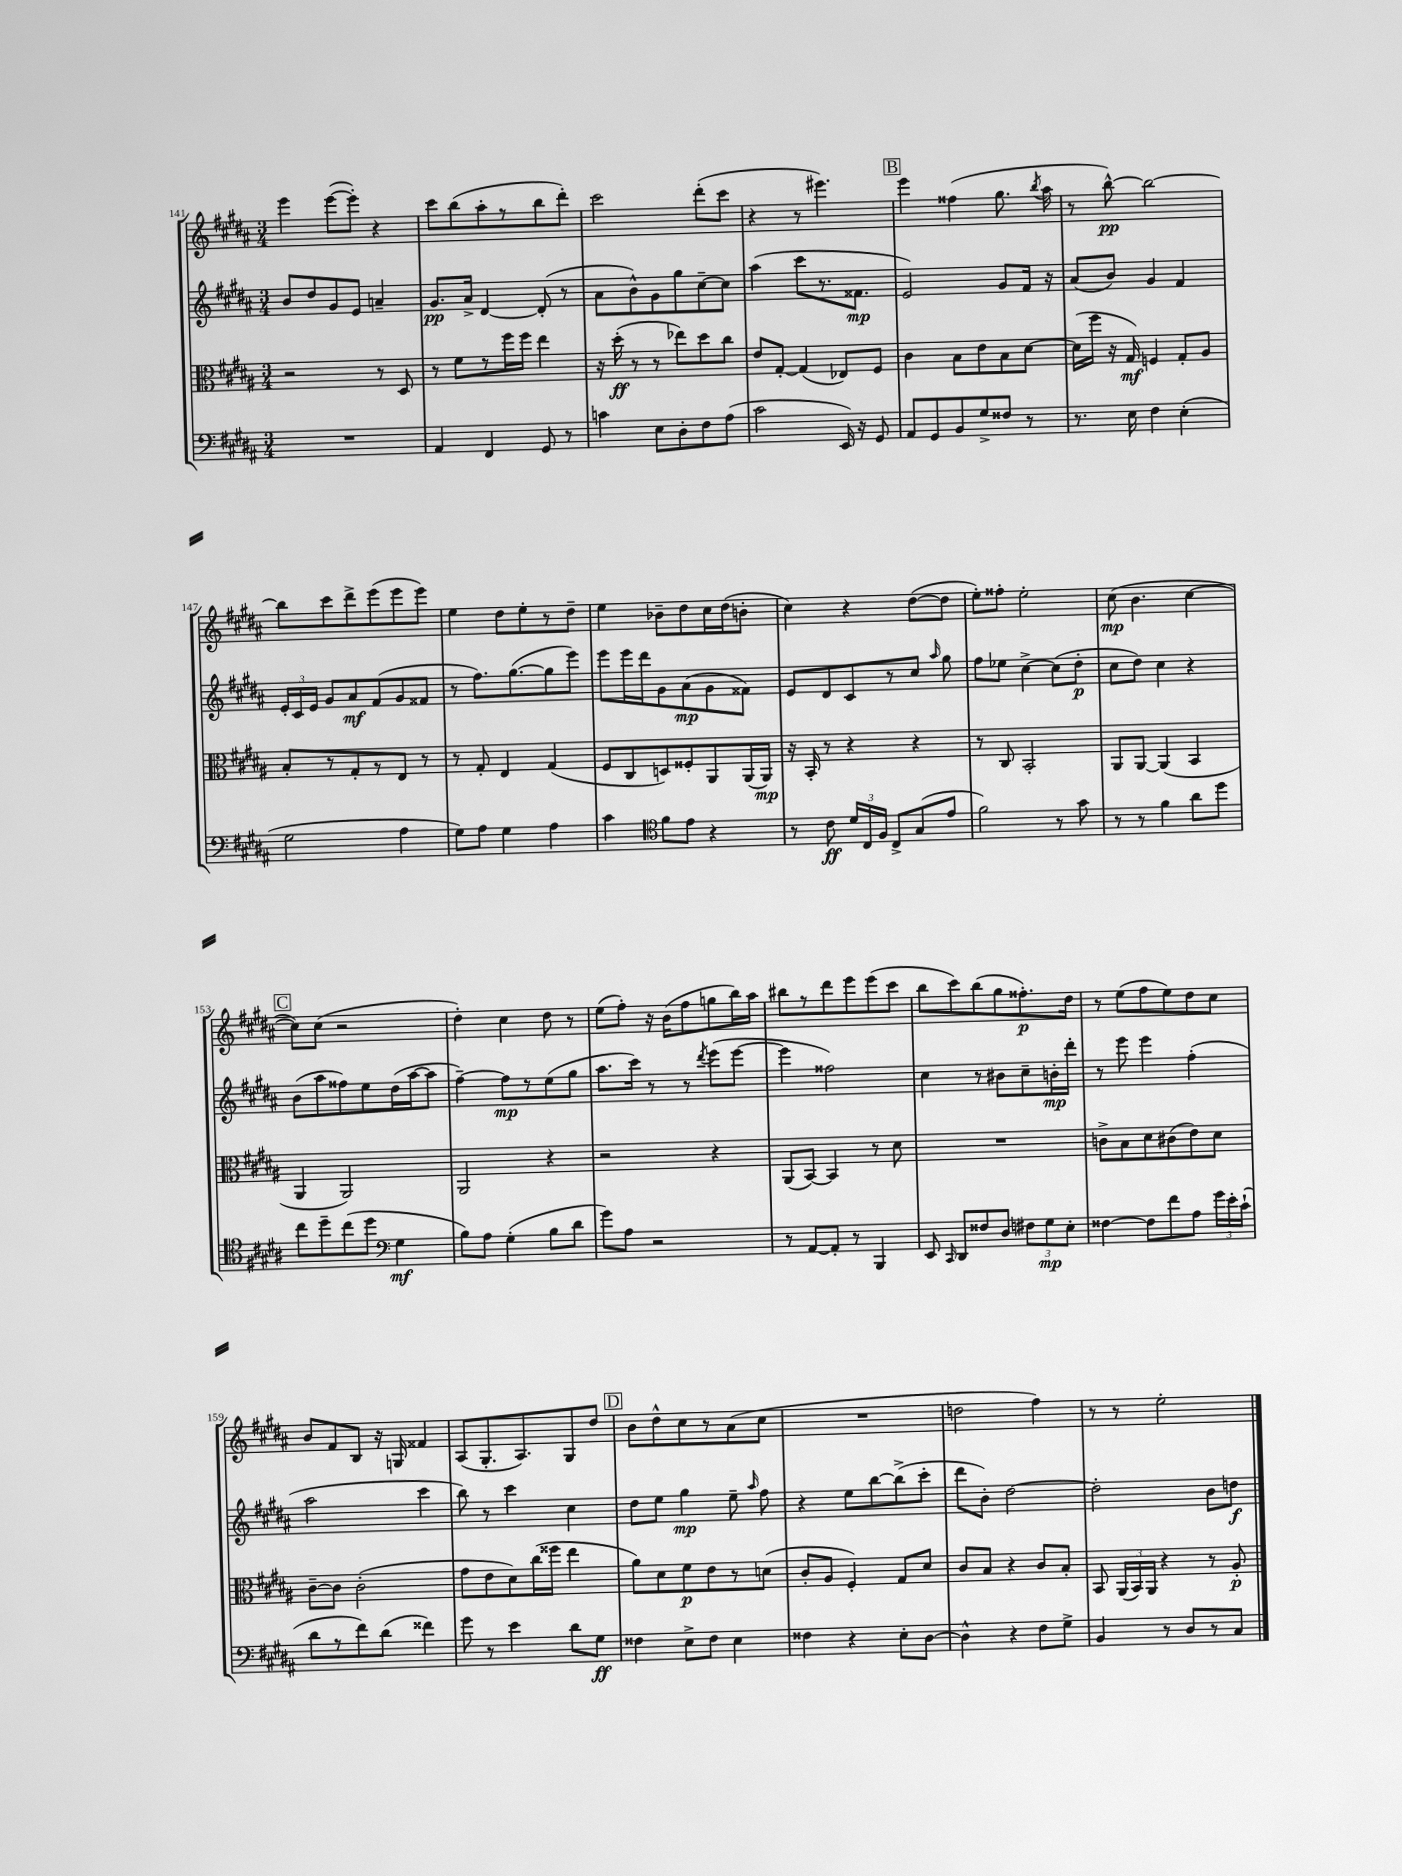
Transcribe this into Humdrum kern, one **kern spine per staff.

**kern	**kern	**kern	**kern
*staff4	*staff3	*staff2	*staff1
*clefF4	*clefC3	*clefG2	*clefG2
*k[f#c#g#d#a#]	*k[f#c#g#d#a#]	*k[f#c#g#d#a#]	*k[f#c#g#d#a#]
*M3/4	*M3/4	*M3/4	*M3/4
2.r	2r	8b	4eee
.	.	8dd#	.
.	.	8g#	([8eee
.	.	8e	8eee'])
.	8r	4a~	4r
.	8D#	.	.
=	=	=	=
4AA#	8r	8.g#	8ccc#
.	8f#	.	(8bb
.	.	16a#^	.
4FF#	8r	[4d#	8aa#'
.	16ff#	.	8r
.	16ff#	.	.
8GG#	4ee	(8d#']	8bb
8r	.	8r	8ddd#')
=	=	=	=
4c	16r	8a#	2ccc#
.	(16dd#'	.	.
.	8r	8b^^)	.
8E	8r	8g#	.
8D#'	8ee-)	8gg#	.
8F#	8dd#	[8cc#~	(8ddd#'
(8A#	8cc#	8cc#]	8ccc#
=	=	=	=
2c#	8e	(4aa#	4r
.	[8G#'	.	.
.	(4G#]	8ccc#	8r
.	.	8.r	4.eee#)
16EE)	8E-)	.	.
16r	.	8.f##	.
8GG#	8F#	.	.
=	=	=	=
8AA#	4c#	2e)	4eee
8GG#	.	.	.
8BB	8B	.	(4ff##
8G#^	8e	.	.
8F##	8B	8g#	8.gg#
8r	[8d#	16f#	.
.	.	.	8qbb
.	.	16r	16aa#
=	=	=	=
8.r	(16d#]	(8a#	8r
.	16ff#	.	.
.	16r	8b)	[8bb^^)
16E	16G#)	.	.
4F#	4F	4g#	2bb_
(4E'	8G#'	4f#	.
.	8A#	.	.
=	=	=	=
2G#	8B'	24e'	8bb]
.	.	24c#	.
.	.	24e	.
.	8r	8g#	8ccc#
.	8G#'	8a#	8ddd#^
.	8r	(8f#	(8eee
4A#	8E	8g#	8eee
.	8r	8f##	8eee)
=	=	=	=
8G#)	8r	8r	4ee
8A#	8G#'	8.ff#)	.
4G#	4E	.	8dd#
.	.	([8.gg#	.
.	.	.	8ee'
4A#	(4G#	8gg#]	8r
.	.	8eee)	8dd#~
=	=	=	=
4c#	8F#	8eee	4ee
.	8C#	16eee	.
.	.	16ddd#	.
*clefC4	*	*	*
8f#	8D)	8g#	8b-~
8e	8F##'	(8a#	8dd#
4r	8AA#	8g#	16cc#
.	.	.	(16dd#
.	(16AA#	8f##)	8b'
.	16AA#)	.	.
=	=	=	=
8r	16r	8e	4cc#)
.	16BB'	.	.
8c#	8r	8d#	.
24d#	4r	8c#	4r
24C#	.	.	.
24F#	.	.	.
8C#^	.	8r	.
(8G#	4r	8cc#	([8dd#
.	.	16qqaa#	.
8e	.	8gg#	8dd#]
=	=	=	=
2f#)	8r	8ff#	8ee')
.	8C#	8ee-	8ff##'
.	2BB'	[4cc#^	2ee'
8r	.	(8cc#]	.
8g#	.	8dd#'	.
=	=	=	=
8r	8AA#	8cc#	(8cc#
8r	[8AA#	8dd#)	4.b
4f#	(4AA#]	4cc#	.
8a#	4BB	4r	[4cc#
8dd#	.	.	.
=	=	=	=
8cc#	4AA#	(8b	8cc#])
8dd#~	.	8aa#	(8cc#
(8cc#	2AA#)	8ff##)	2r
8dd#	.	8ee	.
*clefF4	*	*	*
4G#	.	(16dd#	.
.	.	[16aa#	.
.	.	8aa#]	.
=	=	=	=
8B)	2AA#	[4ff#~)	4dd#')
8A#	.	.	.
(4G#'	.	8ff#]	4cc#
.	.	8r	.
8B	4r	(8ee	8dd#
8d#	.	8gg#	8r
=	=	=	=
8g#)	2r	8.aa#	(8ee
8A#	.	.	8ff#')
.	.	16ccc#)	.
2r	.	8r	16r
.	.	.	(16b
.	.	8r	8ff#
.	.	8qddd#	.
.	4r	(8eee	8gg
.	.	[8eee	16bb)
.	.	.	16aa#
=	=	=	=
8r	(8AA#	4eee]	8bb#
[8AA#	[8BB)	.	8r
8AA#']	4BB]	2ff##)	8ddd#
8r	.	.	8eee
4BBB	8r	.	(8eee
.	8d#	.	8ccc#
=	=	=	=
8EE	2.r	4cc#	8bb
16qqCC#	.	.	.
8DD#	.	.	8ccc#)
8F##	.	8r	(8bb
8D#	.	8b#	8gg#
12F#	.	8cc#~	8.ff##')
12G#	.	.	.
.	.	16b'	.
12E'	.	.	.
.	.	16ddd#'	16dd#
=	=	=	=
[4F##	8c^	8r	8r
.	8B	8eee	(8ee
8F##]	8d#	4eee	8ff#
8f#	(8c#	.	8ee)
8A#	8e)	(4ff#'	8dd#
24g#	8d#	.	8cc#
24e'	.	.	.
(24c#`	.	.	.
=	=	=	=
8d#	[8c#~	2aa#	8b
8r	8c#]	.	8f#
8f#)	(2c#'	.	8B
(8d#	.	.	16r
.	.	.	16G
4f##)	.	4ccc#	4f##
=	=	=	=
8g#	8g#	8bb)	(8A#
8r	8e	8r	8.G#'
4e	8d#)	4ccc#	.
.	.	.	8.A#)
.	(16cc#	.	.
.	16ff##	.	.
8d#	4ee	4cc#	8G#
8G#	.	.	8dd#
=	=	=	=
4F##	8a#)	8dd#	8b
.	8d#	8ee	8dd#^^
8E^	8f#	4gg#	8cc#
8F##	8e	.	8r
4E	8r	8ee~	(8a#
.	.	16qqaa#	.
.	(8d	8ff#	8cc#
=	=	=	=
4F##	8c#'	4r	2.r
.	8A#	.	.
4r	4F#')	8ee	.
.	.	[8bb	.
8E'	8G#	(8bb^]	.
[8D#	8d#	8ccc#'	.
=	=	=	=
4D#^^]	8c#	8ddd#	2dd
.	8B	8b')	.
4r	4r	[2dd#	.
8F#	8c#	.	4ff#)
8G#^	8B'	.	.
=	=	=	=
4BB	8BB	2dd#']	8r
.	(24AA#	.	8r
.	24BB)	.	.
.	24AA#	.	.
8r	4r	.	2ee'
8D#	.	.	.
8r	8r	8b	.
8C#	8A#'	8dd	.
==	==	==	==
*-	*-	*-	*-
